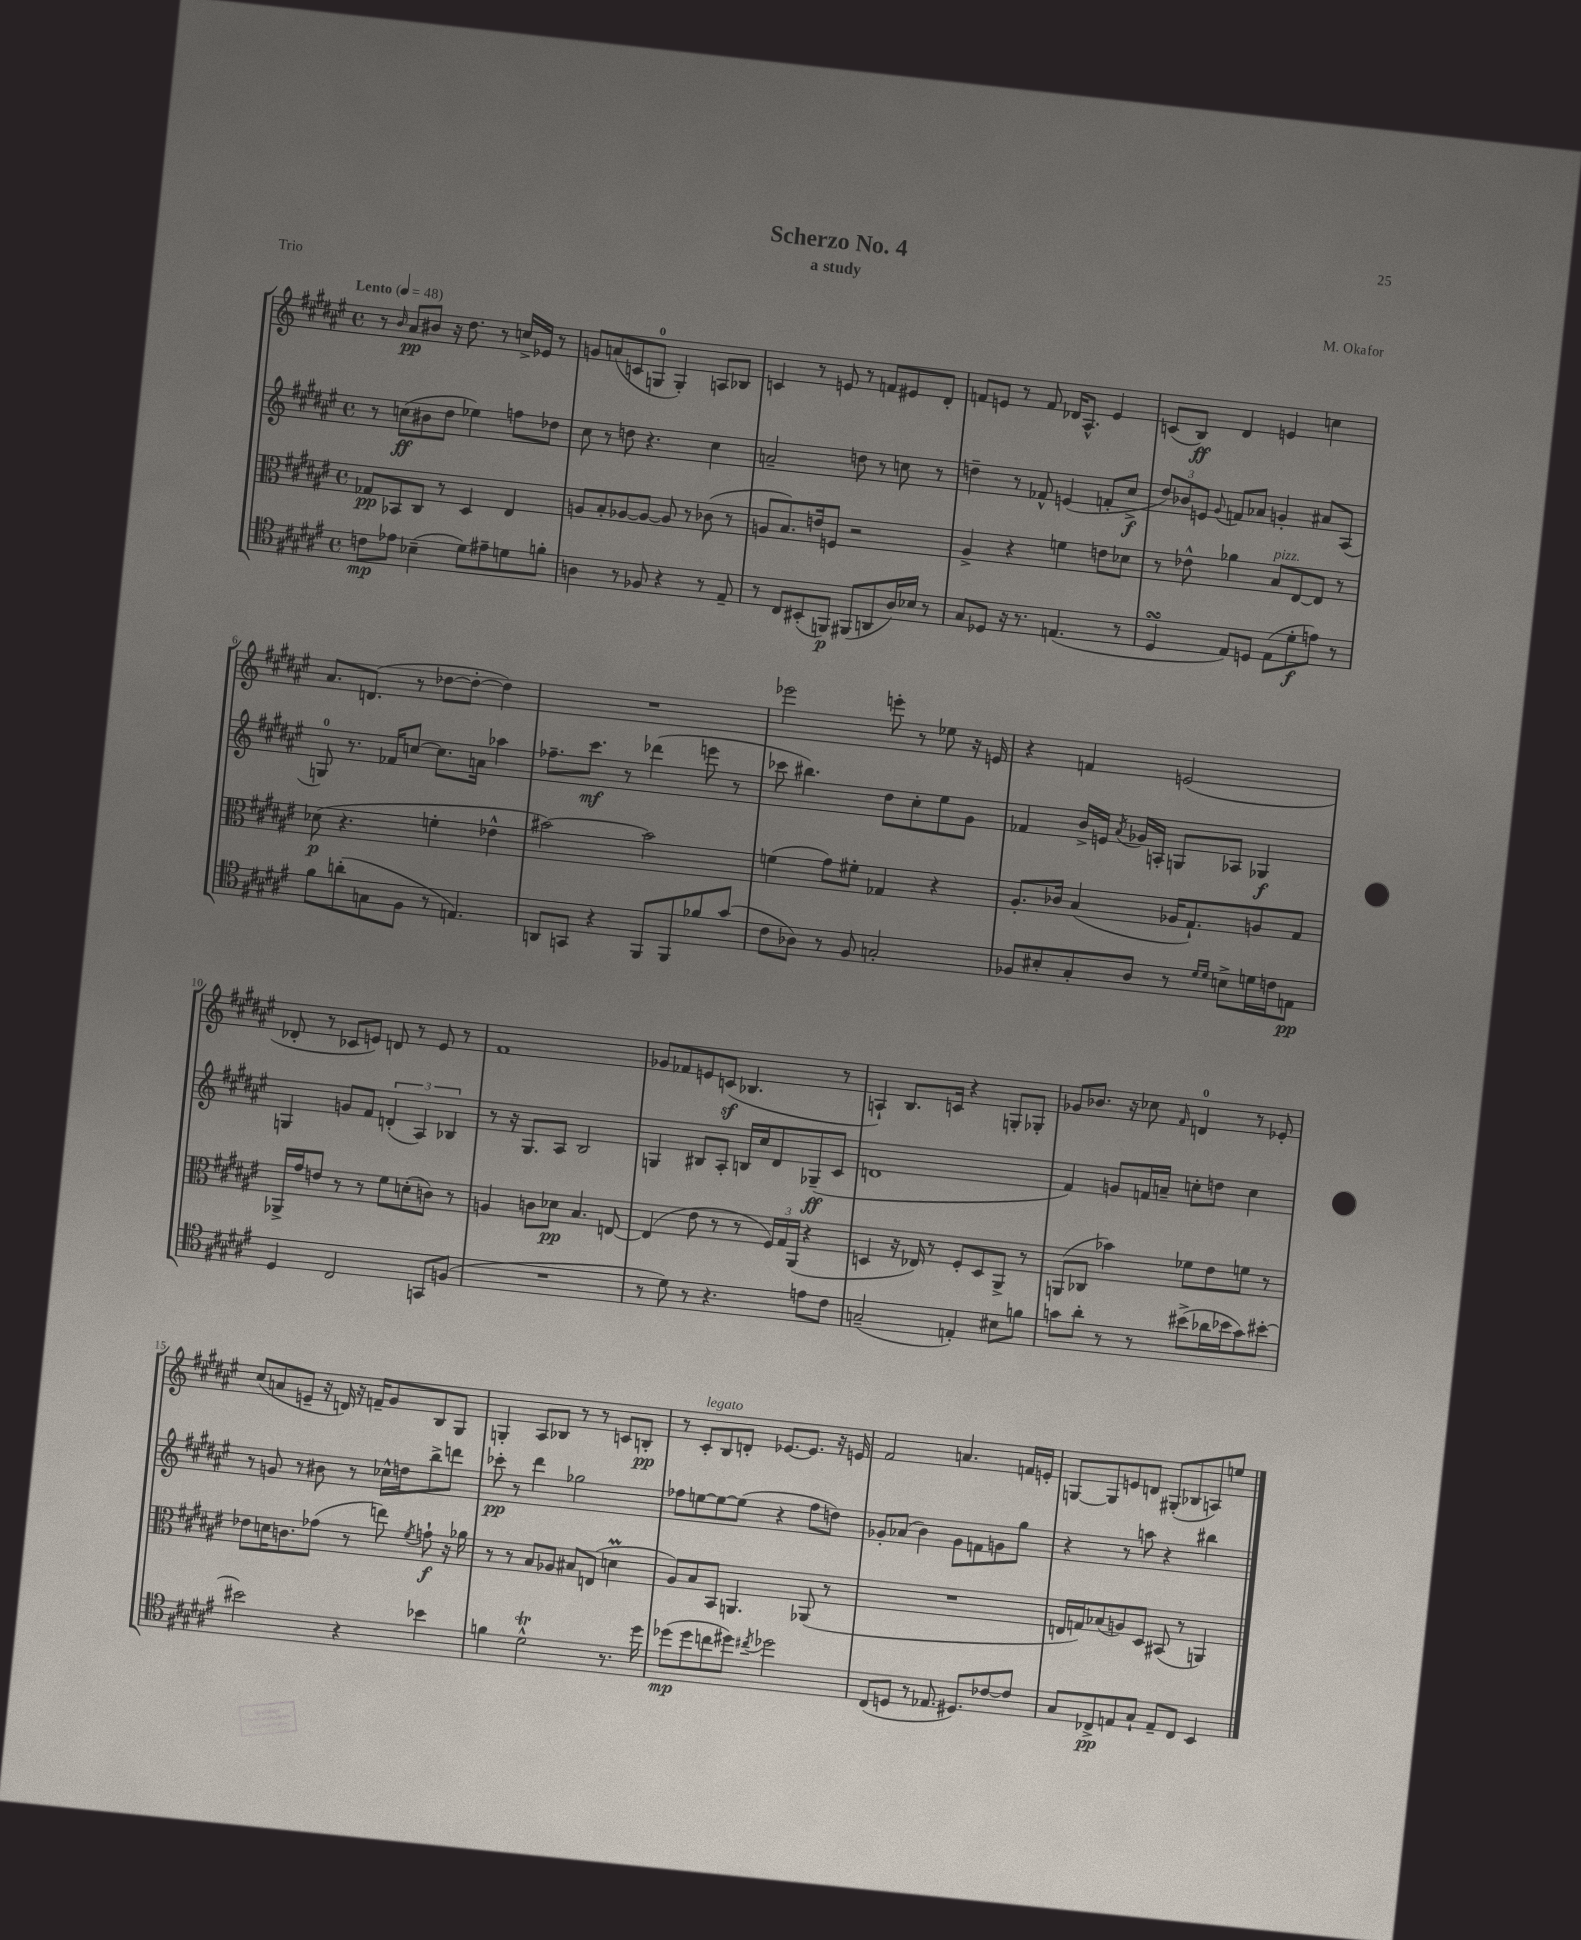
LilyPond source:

\header { title = "Scherzo No. 4" composer = "M. Okafor" subtitle = "a study" piece = "Trio" }
<<
\new StaffGroup <<
\new Staff = "s0" {
    \clef treble \key fis \major \defaultTimeSignature \time 4/4 \tempo "Lento" 4 = 48
    \autoBeamOff r8 \grace { b'16 } ais'8[\pp bis'8] r16 dis''8. r8 c''16[-> ees'16] r8 |
    g'8[ a'8( c'8 g8]-0 g4-.) a8[ bes8] |
    c'4 r8 e'8 r8 f'8[ eis'8 dis'8]-. |
    f'8[ e'8] r8 f'8 des'16[ ais8.]-^ e'4 |
    c'8[( b8]\ff) dis'4 e'4 c''4 |
    ais'8.[ d'8.]( r8 des''8[~ des''8]~-. des''4) |
    R1 |
    ees'''2 e'''8-. r8 ees''8 r16 e'16 |
    r4 f'4 e'2( |
    des'8-. r8 ces'8[ e'8]) d'8 r8 e'8 r8 |
    fis'1 |
    ges'8[ fes'8 e'8 c'8]\sf( bes4. r8 |
    a4-!) b8.[ c'16] r4 g8[-. ges8]-. |
    ges'8[ bes'8.] r16 ces''8 \grace { fis'16 } d'4-0 r8 ees'8-. |
    cis''8[( a'8 e'8]-- r16 d'16) r16 f'16[-- gis'8 b8 gis8] |
    g4-. ais8[ bes8] r8 r8 c'8[ b8]-.\pp |
    r8 cis'8[-.^\markup { \italic "legato" } b8 d'8]-. ees'8.[~ ees'8.] r16 e'16 |
    fis'2 a'4. f'16[ e'16]-. |
    g8[~ g8 e'8 d'8] gis8[-.( bes8 a8) e''8] \bar "|." |
}
\new Staff = "s1" {
    \clef treble \key fis \major \defaultTimeSignature \time 4/4
    \autoBeamOff r8 c''8[\ff( bis'8 dis''8] ees''4) f''8[ des''8] |
    cis''8 r8 d''8 r4. cis''4 |
    a'2-- d''8 r8 c''8 r8 |
    d''4-- r8 fes'8-^ e'4( f'8[-. cis''8]->\f |
    \tuplet 3/2 { dis''8[) bes'8 e'8] } \appoggiatura { gis'8 } f'8[ aes'8] g'4-. ais'8[ ais8]( |
    g8-0) r8. fes'16[ c''8]~ c''8.[ a'16] aes''4 |
    fes''8.[-- cis'''8.]\mf r8 des'''4( e'''8 r8 |
    ces'''8 bis''4.) dis''8[ cis''8-. eis''8 gis'8] |
    fes'4 b'16[-> e'16] \acciaccatura { ais'8 } ges'16[ a16]-. g8[ aes8] ges4\f |
    g4 g'8[ fis'8] \tuplet 3/2 { d'4-.( ais4) bes4 } |
    r8 r16 gis8.[ ais8] b2 |
    g4 bis8[ ais8]-. b16[ cis''16 dis'8 ges8--\ff( cis'8] |
    d'1 |
    fis'4) g'8[ f'16 a'16]-- c''8[-. d''8] c''4 |
    r8 g'8 r8 bis'8 r8 ces''16[-^ d''16 b''8-> d'''8] |
    ces'''8-.\pp r8 dis'''4 ges''2 |
    fes''8[ e''8~ e''8~ e''8]( r4 fes''8[ d''8]) |
    ges'8[-. aes'8]( b'4) ges'8[ f'8 g'8 gis''8] |
    r4 r8 a''8 r4 bis''4 \bar "|." |
}
\new Staff = "s2" {
    \clef alto \key fis \major \defaultTimeSignature \time 4/4
    \autoBeamOff ges8[\pp bes,8 cis8] r8 dis4 eis4 |
    a8[ b8-. aes8~ aes8]~ aes8 r8 ces'8( r8 |
    a8[ b8.) e'16 f8] r2 |
    ais4-> r4 f'4 e'8[ des'8] |
    r8 ees'8-^ aes'4 b8[^\markup { \italic "pizz." } eis8~ eis8] r8 |
    des'8\p( r4. f'4-. ees'4-^ |
    bis'2~) bis'2 |
    f'4( gis'8[) fis'8]-. ges4 r4 |
    ais8.[-. ces'16] b4( aes16[ gis8.-!) a8 gis8] |
    aes,16[-> gis'16 e'8] r8 r8 fis'8[ d'8-.( c'8]) r8 |
    a4 c'8[ des'8]\pp b4. e8~ |
    e4( eis'8 r8 r8 \tuplet 3/2 { fis16[) gis16 ais,16]( } r4 |
    d4 r16 ees16) r8 fis8[-. d8 ais,8]-> r8 |
    a,8[( ces8] bes'4) fes'8[ eis'8 f'8] r8 |
    ees'8[ d'16 c'8. ges'8]( r8 e''8) \acciaccatura { fis'8 } g'8-!\f r16 aes'16 |
    r8 r8 b8[ aes8] bis8[ e8]( d'4\prall |
    ais8[) b8 b,8] a,4. aes,8( r8 |
    R1 |
    e16[ g16) bes8( a8) dis8] bis,8( r8 a,4) \bar "|." |
}
\new Staff = "s3" {
    \clef tenor \key fis \major \defaultTimeSignature \time 4/4
    \autoBeamOff c'8[\mp ees'8] bes4--( dis'8[) eis'8-- d'8 f'8]-. |
    a4 r8 fes8 r4 r8 eis8-- |
    r8 cis8[ bis,8-.( f,8]\p) fis,8[( a,8 ais16) bes16] r8 |
    gis8[ des8] r16 r8. e4.( r8 |
    dis4\turn eis8[) d8] eis8[( dis'8-.\f e'8]) r8 |
    fis'8[ a'8-.( g8 fis8] r8 e4.) |
    a,8[ g,8] r4 fis,8[ fis,8 fes'8 gis'8]( |
    cis'8[ aes8]) r8 fis8 g2-. |
    fes8[ bis8-. gis8-. ais8] r8 \grace { dis'16[ dis'16] } b8[-> d'16 c'16 e8]\pp |
    dis4 cis2 g,8[ f8]( |
    R1 |
    r8 dis'8) r8 r4. e'8[ cis'8] |
    g2--( e4-.) bis8[ f'8] |
    g'8[ ais'8]-. r8 r8 bis'8[->( aes'16 bes'16 g'8) bis'8]~-. |
    bis'2 r4 bes'4 |
    f'4 dis'2-^\trill r8. dis''16 |
    des''8[\mp( des''8 c''8 dis''8]) \acciaccatura { cis''8 } des''2 |
    cis8[( d8] r8 ees8. dis8.[) ces'8~ ces'8] |
    gis8[ ces8->\pp e8 gis8]-! e8[-- ces8] b,4 \bar "|." |
}
>>
>>
